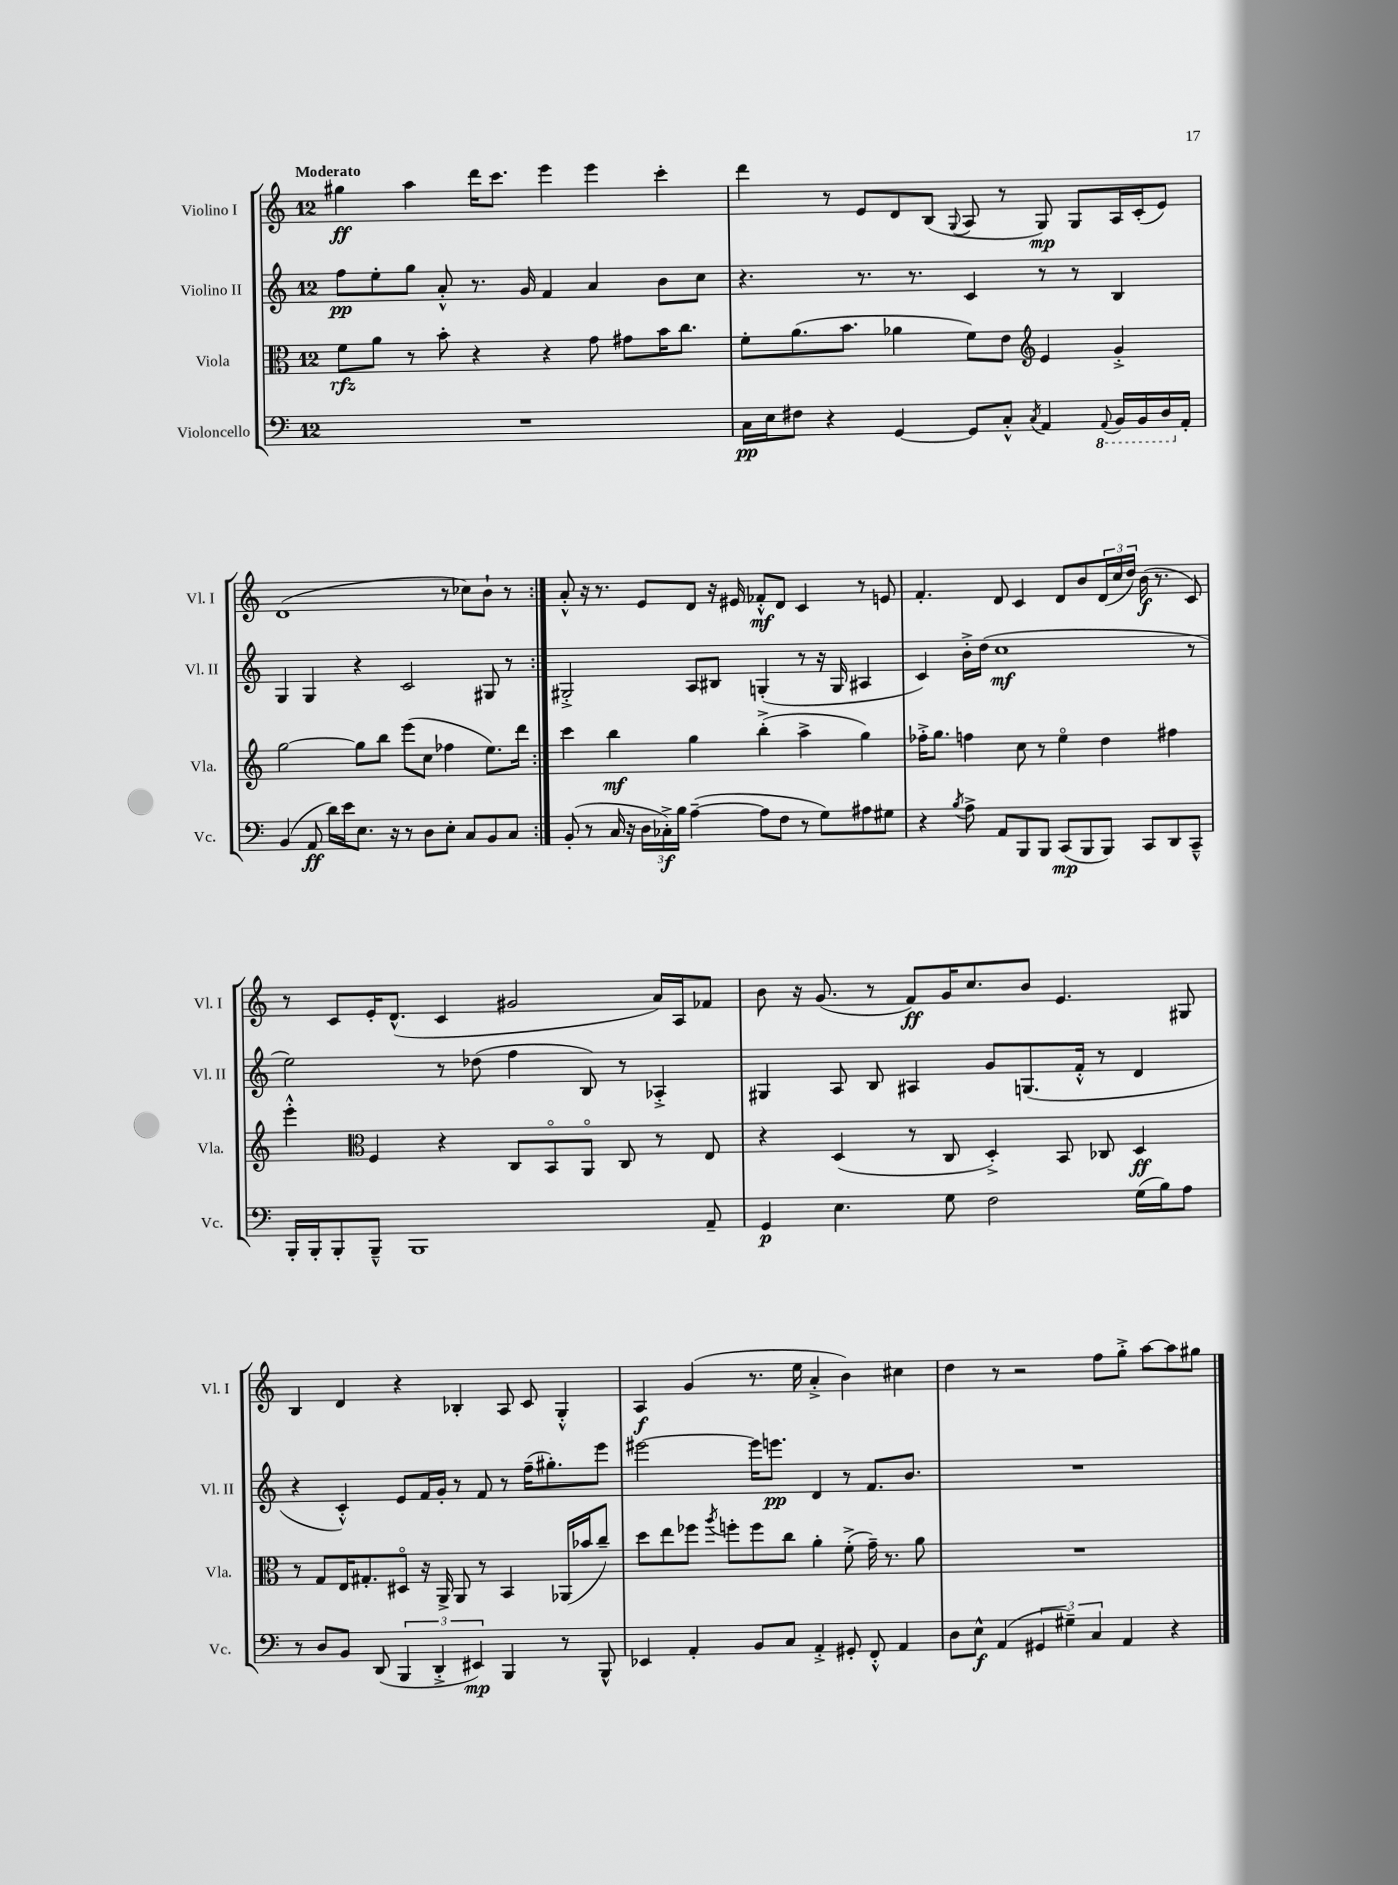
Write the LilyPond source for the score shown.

<<
\new StaffGroup <<
\new Staff = "s0" \with { instrumentName = "Violino I" shortInstrumentName = "Vl. I" } {
    \clef treble \key c \major \once \override Staff.TimeSignature.style = #'single-digit \time 12/8 \tempo "Moderato"
    \repeat volta 2 { gis''4\ff a''4 d'''16 c'''8. e'''4 e'''4 c'''4-. |
    d'''4 r8 e'8 d'8 b8( \appoggiatura { g8 } a8 r8 g8\mp) g8 a16 c'16-.( e'8) |
    d'1( r8 ces''8) b'8-! r8 | }
    a'8-.-^ r16 r8. e'8 d'8 r16 eis'16 fes'8-.-^\mf d'8 c'4 r8 e'8 |
    f'4.-. d'8 c'4 d'8 b'8 \tuplet 3/2 { d'16( c''16 d''16) } b'16\f( r8. c'8) |
    r8 c'8 e'16-. d'8.-^( c'4 gis'2 a'16) a16 fes'8 |
    b'8 r16 g'8.( r8 f'8\ff) g'16 c''8. b'8 e'4. gis8 |
    b4 d'4 r4 bes4-. a8 c'8 g4-.-^ |
    a4\f g'4( r8. e''16 a'4-.-> b'4) cis''4 |
    d''4 r8 r2 f''8 g''8-.-> a''8~ a''8 gis''8 \bar "|." |
}
\new Staff = "s1" \with { instrumentName = "Violino II" shortInstrumentName = "Vl. II" } {
    \clef treble \key c \major \once \override Staff.TimeSignature.style = #'single-digit \time 12/8
    \repeat volta 2 { f''8\pp e''8-. g''8 a'8-.-^ r8. g'16 f'4 a'4 b'8 c''8 |
    r4. r8. r8. c'4 r8 r8 b4 |
    g4 g4 r4 c'2 gis8 r8 | }
    gis2-.-> a8 bis8 g4-.( r8 r16 g16 ais4 |
    c'4) b'16-.-> d''16( c''1\mf r8 |
    e''2) r8 des''8( f''4 b8) r8 aes4-.-> |
    gis4 a8 b8 ais4 g'8 g8.( f'16-.-^ r8 d'4 |
    r4 c'4-.-^) e'8 f'16 g'16-. r8 f'8 r8 f''16--( gis''8.-.) e'''8 |
    eis'''2~ eis'''16 e'''8.\pp d'4 r8 f'8. b'8. |
    R1. \bar "|." |
}
\new Staff = "s2" \with { instrumentName = "Viola" shortInstrumentName = "Vla." } {
    \clef alto \key c \major \once \override Staff.TimeSignature.style = #'single-digit \time 12/8
    \repeat volta 2 { f'8\rfz a'8 r8 b'8-. r4 r4 g'8 gis'8 b'16 c''8. |
    f'8-. a'8.( b'8. aes'4 f'8) e'8 \clef treble e'4 g'4-.-> |
    g''2~ g''8 b''8 e'''8( c''8 fes''4 e''8.) d'''16 | }
    c'''4 b''4\mf g''4 b''4-.->( a''4-> g''4) |
    fes''16-.-> g''8. f''4 c''8 r8 e''4\flageolet d''4 fis''4 |
    e'''4-.-^ \clef alto f4 r4 c8 b,8\flageolet a,8\flageolet c8 r8 e8 |
    r4 d4( r8 c8 d4-.->) b,8 ces8 d4\ff |
    r8 g8 e16 gis8.-. dis8\flageolet r16 a,16-> a,8 r8 b,4 aes,16( bes'16 c''8--) |
    d''8 e''8 fes''8 \acciaccatura { a''8 } f''8-. f''8 c''8 a'4-. f'8-.->( g'16--) r8. a'8 |
    R1. \bar "|." |
}
\new Staff = "s3" \with { instrumentName = "Violoncello" shortInstrumentName = "Vc." } {
    \clef bass \key c \major \once \override Staff.TimeSignature.style = #'single-digit \time 12/8
    \repeat volta 2 { R1. |
    c16\pp e16 fis8 r4 g,4~ g,8 c8-.-^ \acciaccatura { c8 } a,4 \ottava #-1 \appoggiatura { a,,8 } b,,16 b,,16 d,16 \ottava #0 a,16-. |
    b,4( a,8\ff d'16) e'16 e8. r16 r8 d8 e8-. c8 b,8 c8 | }
    b,8-.( r8 c16 r16 \tuplet 3/2 { d16 ces16-.->\f) b16 } a4~--( a8 f8 r8 g8) ais8 gis8 |
    r4 \acciaccatura { b8 } a8-> a,8 b,,8 b,,8 c,8\mp( b,,8 b,,8) c,8 d,8 c,8---^ |
    b,,16-. b,,16-. b,,8-. b,,8---^ b,,1 a,8-- |
    g,4\p e4. g8 f2 g16( b16) a8 |
    r8 d8 b,8 d,8( \tuplet 3/2 { b,,4 d,4-.-> eis,4\mp) } b,,4 r8 b,,8-^ |
    ees,4 a,4-. b,8 c8 a,4-.-> gis,8-. f,8-.-^ a,4 |
    d8 e8-^\f a,4( \tuplet 3/2 { gis,4 gis4--) c4 } a,4 r4 \bar "|." |
}
>>
>>
\layout { \context { \Score \remove "Bar_number_engraver" } }
